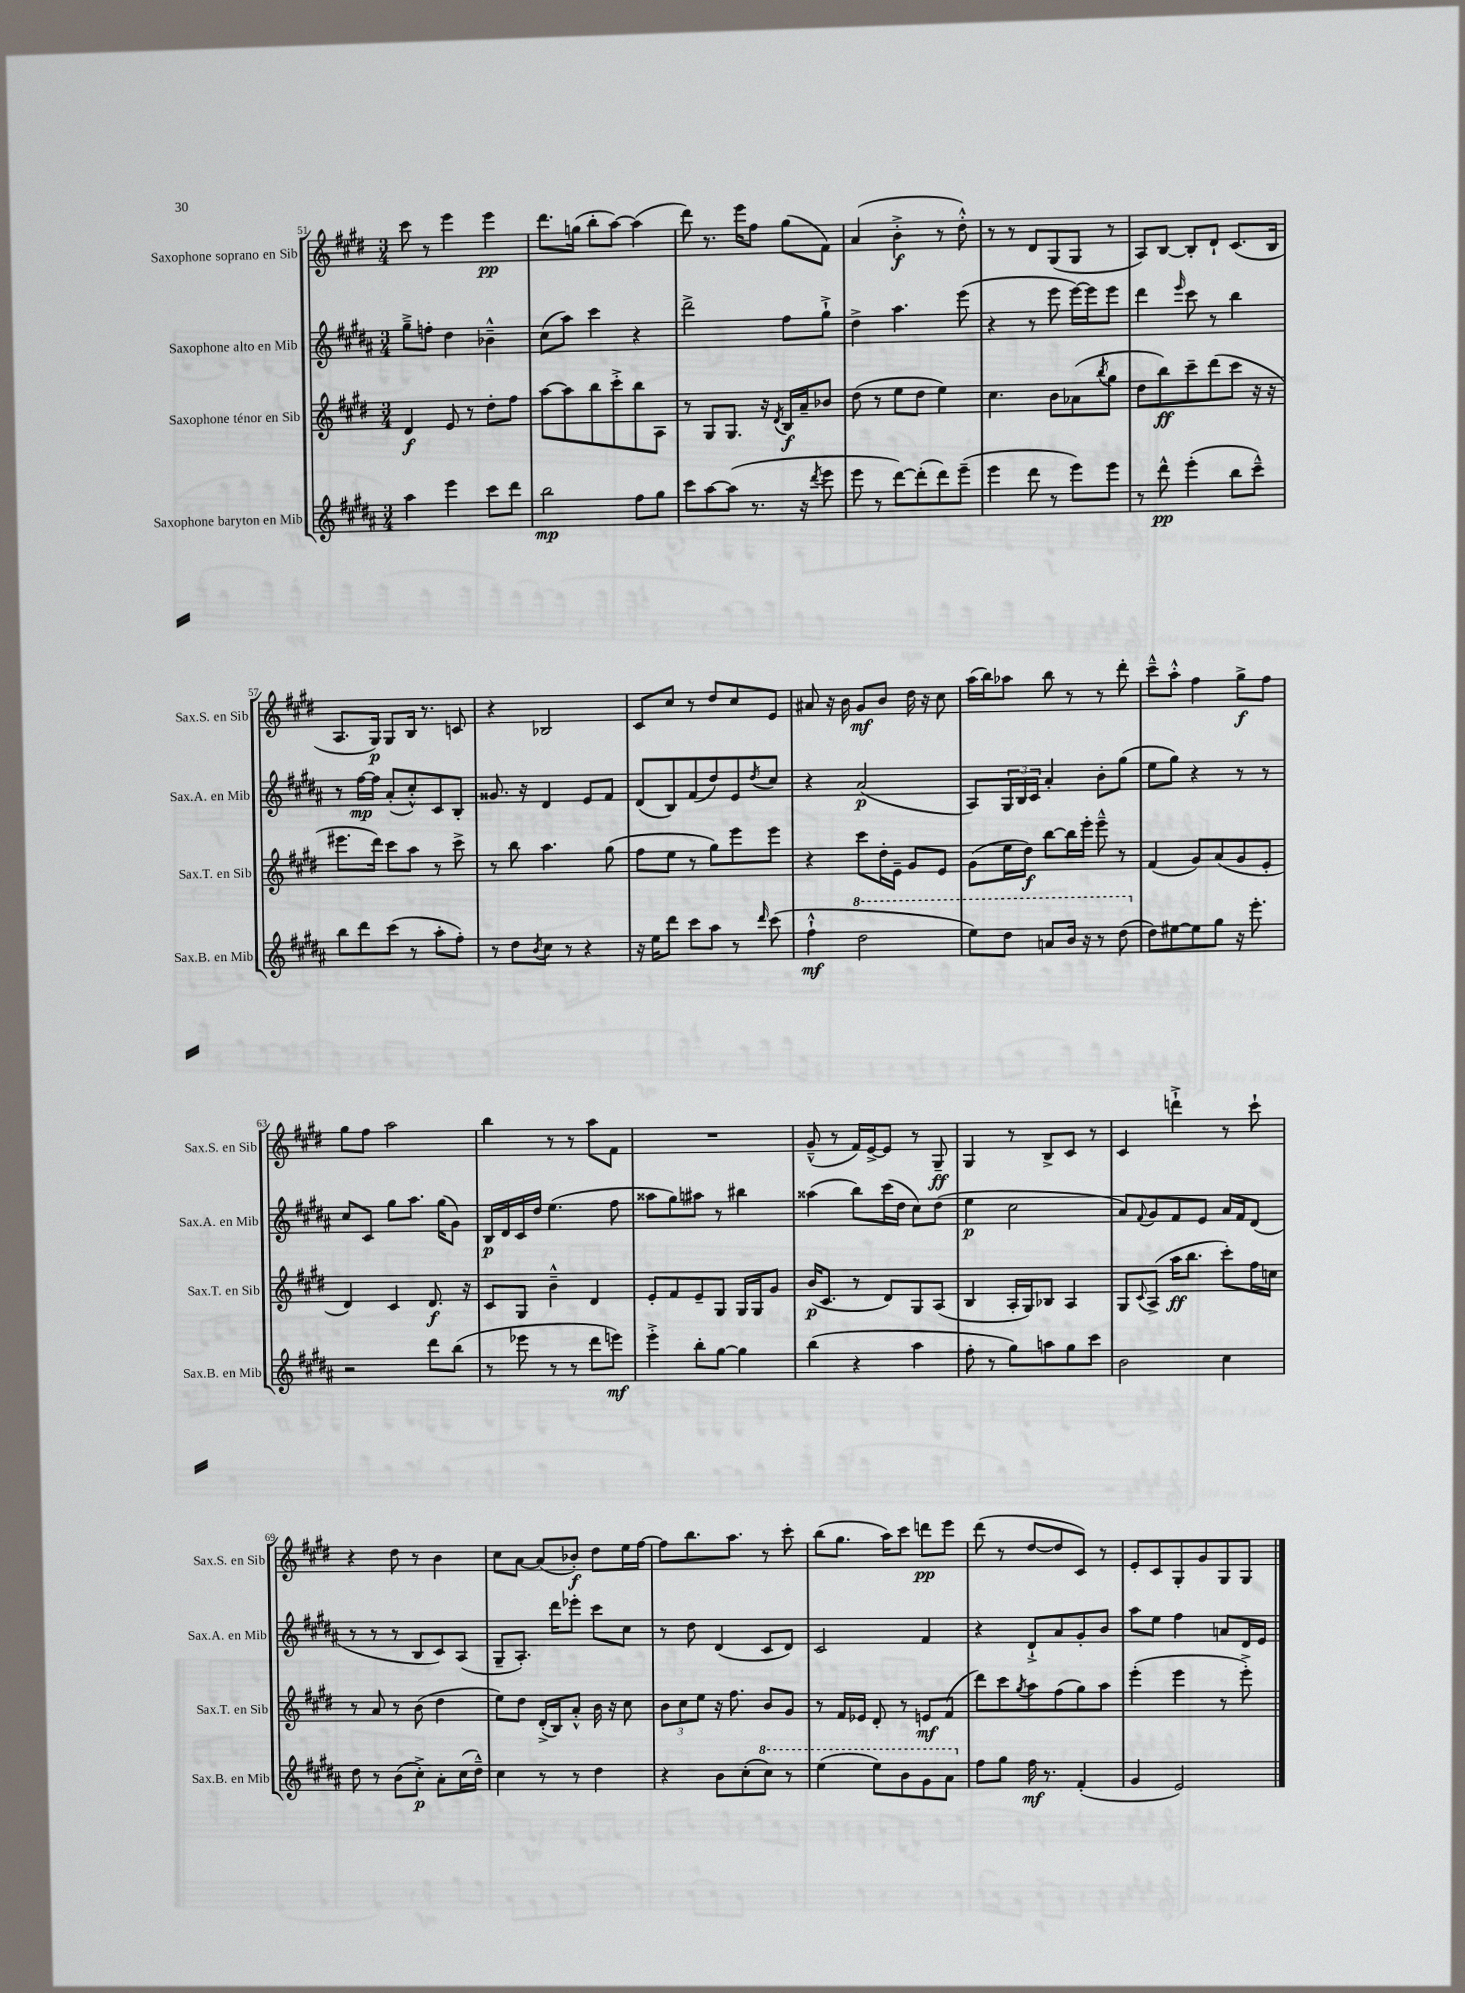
<<
\new StaffGroup <<
\new Staff = "s0" \with { instrumentName = "Saxophone soprano en Sib" shortInstrumentName = "Sax.S. en Sib" } {
    \clef treble \key e \major \numericTimeSignature \time 3/4
    cis'''8 r8 e'''4 e'''4\pp |
    dis'''8. g''16( b''8-. a''8~) a''4( |
    dis'''8) r8. e'''16 fis''8 gis''8( fis'8) |
    a'4( b'4-.->\f r8 dis''8-.-^) |
    r8 r8 dis'8 gis8( gis8 r8 |
    a8) b8~ b8-. dis'8-! cis'8.( b16 |
    a8. gis16\p) gis8 b16 r8. c'8 |
    r4 bes2 |
    cis'8 cis''8 r8 dis''8 cis''8 e'8 |
    ais'8 r16 b'16 gis'8\mf b'8 dis''16 r16 cis''8 |
    a''16( b''16) aes''8 b''8 r8 r8 dis'''8-. |
    cis'''8---^ a''8-.-^ fis''4 gis''8->\f fis''8 |
    gis''8 fis''8 a''2 |
    b''4 r8 r8 a''8 fis'8 |
    R2. |
    gis'8---^( r8 fis'16) e'16~-> e'8 r8 gis8--\ff |
    gis4 r8 b8-> cis'8 r8 |
    cis'4 d'''4-!-> r8 cis'''8-! |
    r4 dis''8 r8 b'4 |
    cis''8 a'8~ a'8( bes'8-.\f) dis''8 e''16 fis''16~ |
    fis''8 b''8. a''8. r8 cis'''8-. |
    b''8( gis''8. a''16) cis'''8 d'''8\pp e'''8 |
    dis'''8( r8 dis''8~ dis''8 cis'8) r8 |
    e'8-. cis'8 gis8-. gis'8 gis8 gis8 \bar "|." |
}
\new Staff = "s1" \with { instrumentName = "Saxophone alto en Mib" shortInstrumentName = "Sax.A. en Mib" } {
    \clef treble \key b \major \numericTimeSignature \time 3/4
    gis''8---> f''8-. dis''4 bes'4---^ |
    cis''8( ais''8) cis'''4 r4 |
    dis'''2-> fis''8 gis''8-!-> |
    dis''4-> ais''4. e'''8( |
    r4 r8 e'''8 e'''16~) e'''16 e'''8 |
    dis'''4 \grace { e'''16 } cis'''8 r8 b''4 |
    r8 fis''16~\mp fis''16 ais'8-.( cis''8-.-^) cis'8 b8-. |
    gisis'8. r16 dis'4 e'8 fis'8 |
    dis'8( b8) fis'8( dis''8) e'8 \acciaccatura { dis''8 } cis''8 |
    r4 ais'2\p( |
    ais8) \tuplet 3/2 { gis16 b16 cis'16 } ais'4-. b'8-. gis''8( |
    e''8 gis''8) r4 r8 r8 |
    cis''8 cis'8 gis''8 ais''8. gis''16( gis'8) |
    b16\p dis'16 cis'16 dis''16 e''4.( fis''8 |
    aisis''8 gis''8) ais''8 r8 bis''4 |
    aisis''4( b''8) cis'''16( dis''16 cis''8) dis''8( |
    e''4\p cis''2 |
    ais'8) \appoggiatura { fis'8 } gis'8 fis'8 e'8 ais'16 fis'16 dis'8( |
    r8 r8 r8 b8 cis'8) ais8( |
    gis8-- ais8.-.) dis'''16 ees'''8-. cis'''8 cis''8 |
    r8 dis''8 dis'4( cis'8 dis'8) |
    cis'2 fis'4 |
    r4 dis'8-!-> ais'8 gis'8-. b'8 |
    ais''8 e''8 fis''4 a'8 dis'16 e'16 \bar "|." |
}
\new Staff = "s2" \with { instrumentName = "Saxophone ténor en Sib" shortInstrumentName = "Sax.T. en Sib" } {
    \clef treble \key e \major \numericTimeSignature \time 3/4
    dis'4\f e'8 r8 dis''8-. fis''8 |
    a''8~ a''8 b''8 cis'''8-.-> b''8 a8 |
    r8 gis8 gis8. r16 \acciaccatura { dis'8 } b16\f a'16-- bes'8 |
    dis''8( r8 e''8 dis''8 e''4) |
    cis''4. b'8 aes'8( \acciaccatura { b''8 } gis''8 |
    dis''8 b''8\ff) cis'''8-- dis'''8( cis'''8 r16 r16 |
    eis'''8. dis'''16) cis'''8 a''8 r8 cis'''8-> |
    r8 b''8 a''4. gis''8( |
    fis''8 e''8 r8 gis''8) e'''8 e'''8 |
    r4 cis'''8 dis''16-. e'16-- gis'8 e'8 |
    gis'8( e''16 dis''16\f) b''8~ b''16 e'''16-. e'''8---^ r8 |
    fis'4( gis'8) a'8( gis'8 e'8-. |
    dis'4) cis'4 dis'8.\f r16 |
    cis'8 gis8 b'4---^ dis'4 |
    e'8-. fis'8 e'8-- gis8 gis16 gis16 gis'8 |
    b'16\p( cis'8. r8 dis'8) gis8 a8( |
    b4 a16-. gis16) bes8 a4 |
    gis8 \appoggiatura { cis'8 } a8->( a''16\ff b''8. cis'''8-.) fis''16 c''16 |
    r8 a'8 r8 b'8( dis''4 |
    e''8) dis''8 dis'16-.->( b16) a'8-.-^ b'16 r16 cis''8 |
    \tuplet 3/2 { b'8 cis''8 e''8 } r16 fis''8. b'8 gis'8 |
    r8 fis'16 ees'16 dis'8-. r8 e'8\mf fis'8( |
    dis'''8) cis'''8 \acciaccatura { gis''8 } a''8 fis''8( gis''8) a''8 |
    e'''4-.( e'''4 r8 e'''8-.->) \bar "|." |
}
\new Staff = "s3" \with { instrumentName = "Saxophone baryton en Mib" shortInstrumentName = "Sax.B. en Mib" } {
    \clef treble \key b \major \numericTimeSignature \time 3/4
    ais''4 e'''4 cis'''8 dis'''8 |
    b''2\mp fis''8 gis''8 |
    cis'''8 ais''8~ ais''8( r8. r16 \acciaccatura { dis'''8 } e'''8 |
    e'''8 r8 dis'''8~) dis'''8-.( dis'''8) e'''8--( |
    e'''4 dis'''8 r8 e'''8) e'''8 |
    r8 dis'''8-^\pp e'''4-.( b''8 cis'''8---^) |
    b''8 dis'''8 cis'''8( r8 ais''8-. fis''8-.) |
    r8 dis''8 \acciaccatura { b'8 } cis''8 r8 r4 |
    r16 e''16 dis'''8 cis'''8 ais''8 r8 \grace { dis'''16 } cis'''8( |
    fis''4-!-^\mf \ottava #1 dis'''2 |
    e'''8) dis'''8 a''8 b''16 r16 r8 dis'''8( \ottava #0 |
    dis''8) eis''8~ eis''8 gis''8 r16 e'''8.-. |
    r2 dis'''8 b''8( |
    r8 ees'''8 r8 r8 dis'''8 e'''8\mf) |
    e'''4-.-> b''8-. gis''8~ gis''4 |
    b''4( r4 ais''4 |
    fis''8-. r8 gis''8) a''8 gis''8 cis'''8 |
    b'2 cis''4 |
    dis''8 r8 b'8( cis''8-.->\p) ais'8-. cis''16( dis''16---^) |
    cis''4 r8 r8 dis''4 |
    r4 b'8 cis''8-.( \ottava #1 cis'''8) r8 |
    e'''4( e'''8) b''8 gis''8 ais''8 \ottava #0 |
    fis''8 gis''8 fis''16\mf r8. fis'4-.( |
    gis'4 e'2) \bar "|." |
}
>>
>>
\layout { \context { \Score currentBarNumber = #51 } }
